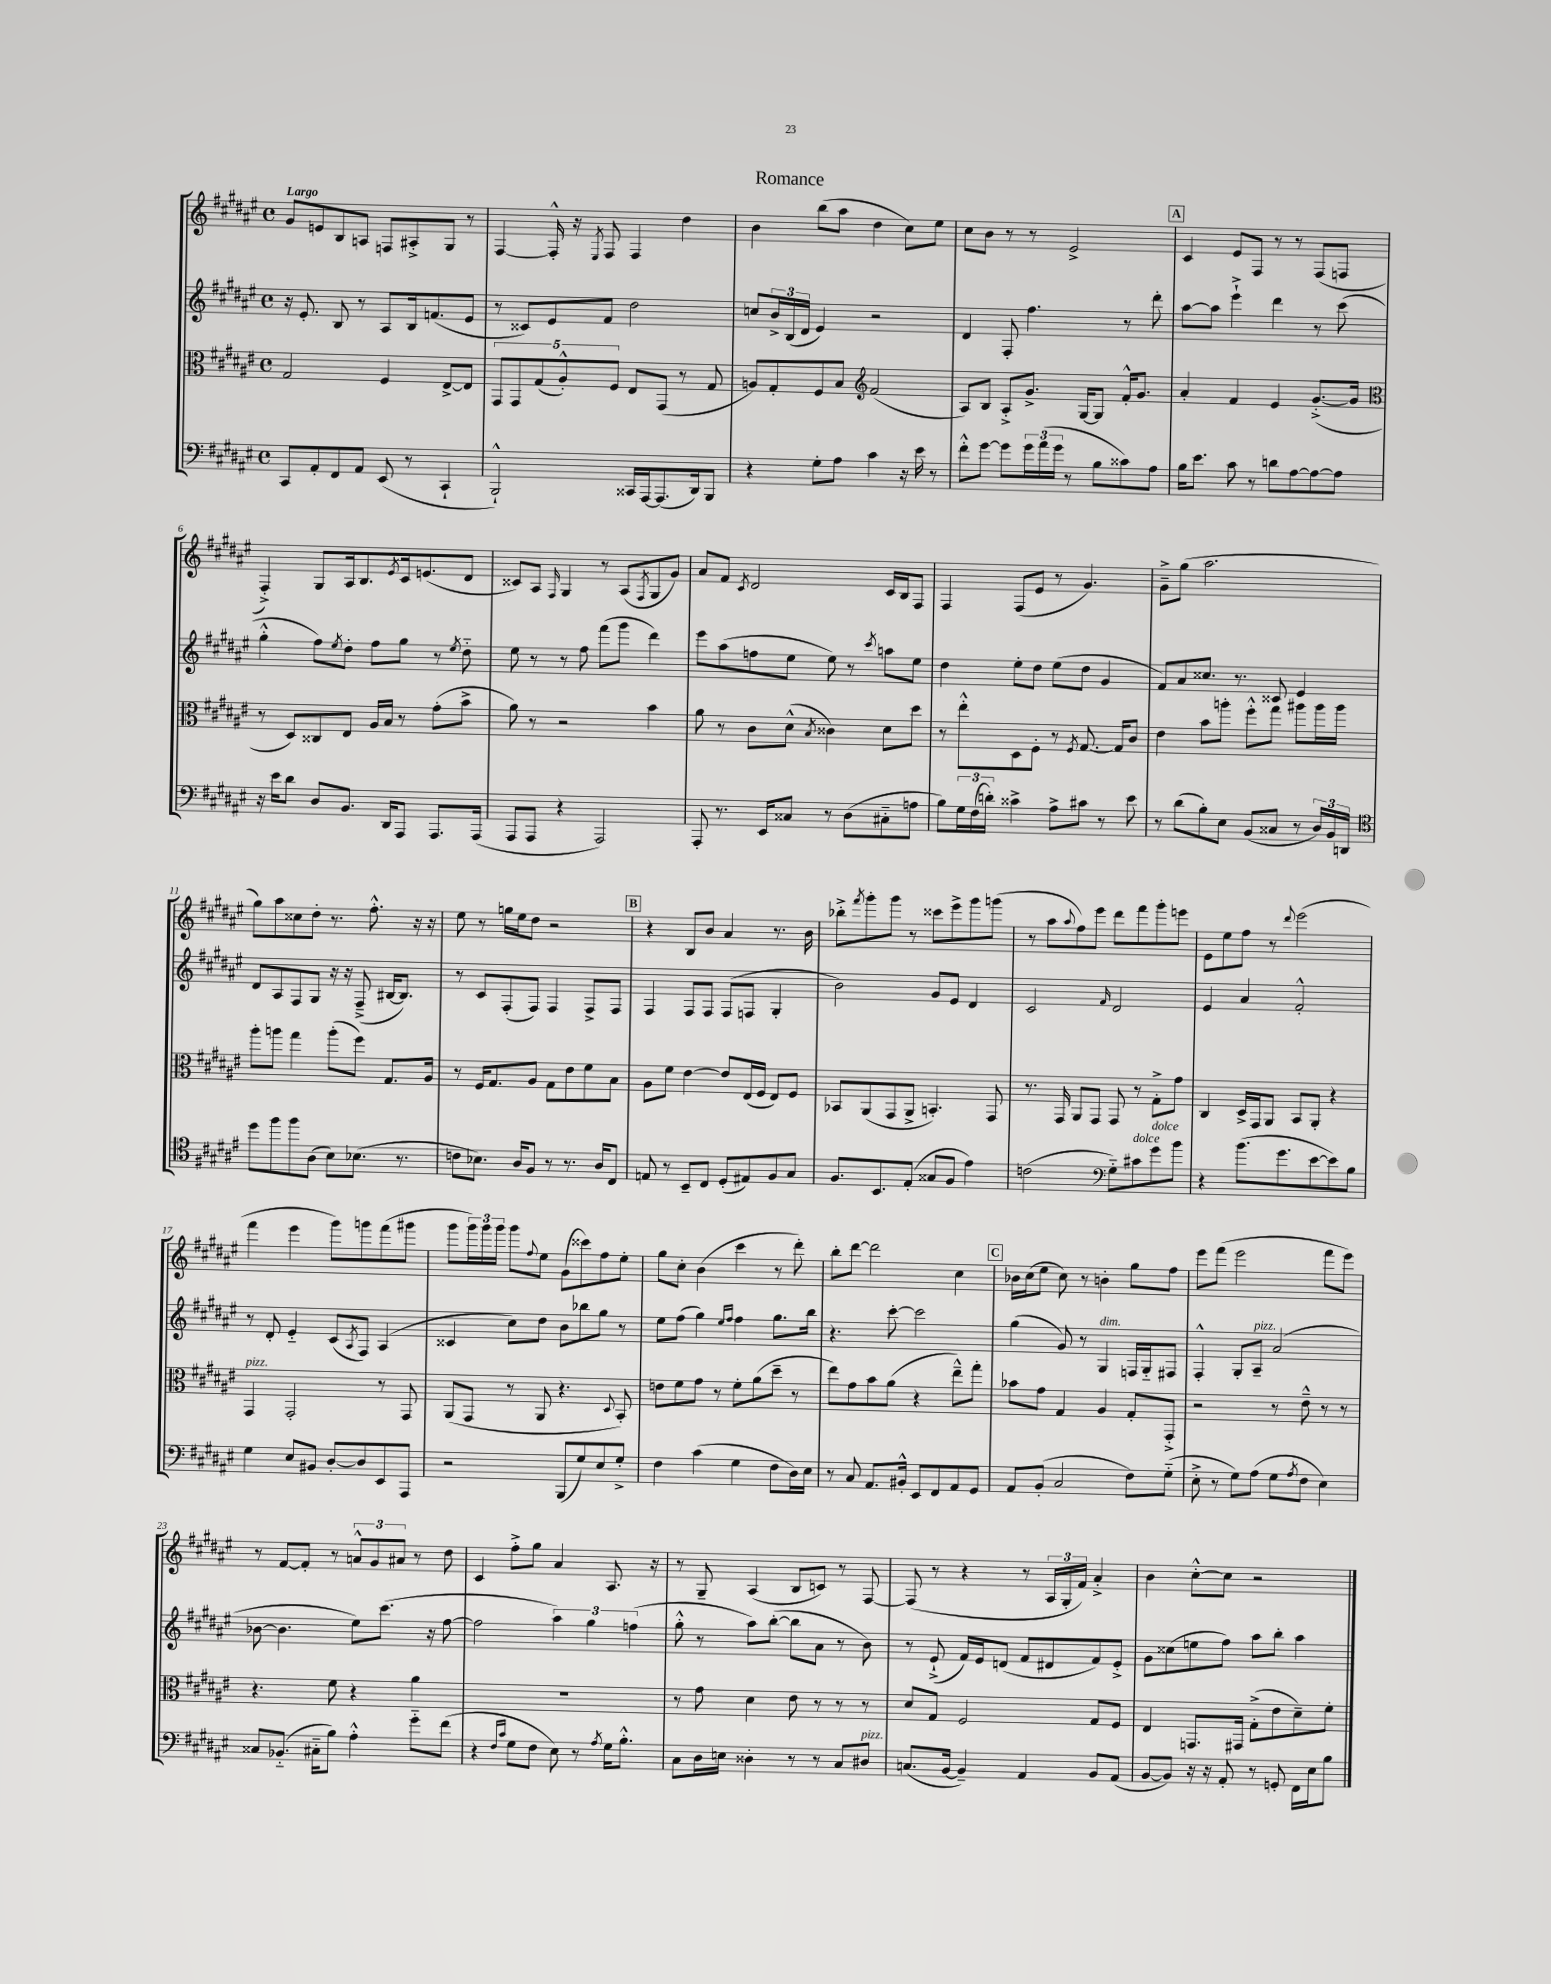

**kern	**kern	**kern	**kern
*staff4	*staff3	*staff2	*staff1
*clefF4	*clefC3	*clefG2	*clefG2
*k[f#c#g#d#a#e#]	*k[f#c#g#d#a#e#]	*k[f#c#g#d#a#e#]	*k[f#c#g#d#a#e#]
*M4/4	*M4/4	*M4/4	*M4/4
*met(c)	*met(c)	*met(c)	*met(c)
8CC#	2G#	16r	8g#
.	.	8.e#'	.
8AA#'	.	.	8e
8FF#	.	8B	8B
8AA#	.	8r	8A
(8EE#	4F#	8A#	8F
8r	.	16B	8A#'^
.	.	(8.f	.
4CC#`	[8E#^	.	8G#
.	8E#]	8e#	8r
=	=	=	=
2BBB`^^)	10GG#	8r	[4F#
.	10GG#	.	.
.	.	8c##)	.
.	(10G#	.	.
.	.	8e#	16F#'^^]
.	10A#'^^)	.	.
.	.	.	16r
.	.	.	8qE#
.	.	8f#	8F#
.	10F#	.	.
16CC##	8E#	2dd#	4F#
[16AAA#	.	.	.
(8.AAA#]	(8GG#	.	.
.	8r	.	4dd#
16DD#)	.	.	.
8BBB	8G#	.	.
=	=	=	=
4r	8A)	8cc	4b
.	8G#'	24b^	.
.	.	(24B	.
.	.	24d#	.
8G#'	8F#	4e#)	(8bb
8A#	8B	.	8aa#
*	*clefG2	*	*
4c#	(2f#	2r	4dd#
16r	.	.	8cc#)
16e#	.	.	.
8r	.	.	8ee#
=	=	=	=
8f#'^^	8A#)	4d#	8cc#
[8g#	8B	.	8b
8g#]	8A#'^	8F#'	8r
24g#	8.g#^	4.ff#	8r
(24a#	.	.	.
24g#	.	.	.
8r	.	.	2e#^
.	[16G#	.	.
8B	8G#]	.	.
8c##)	16f#'^^	8r	.
.	8.g#	.	.
8A#	.	8ddd#'	.
=	=	=	=
16B	4a#'	[8aa#	4c#
8.e#	.	.	.
.	.	8aa#]	.
8c#	4f#	4eee#`^	8e#
8r	.	.	8F#
8d	4e#	4ddd#	8r
[8A#	.	.	8r
8A#_	([8.g#'^	8r	(8F#
8A#]	.	(8ccc#	8F
.	16g#]	.	.
=	=	=	=
*	*clefC3	*	*
16r	8r	4gg#'^^	4F#'^)
16e#	.	.	.
8d#	8D#)	.	.
8D#	8C##	8ff#)	8G#
.	.	8qee#	.
8.BB	8E#	8dd#'	16A#
.	.	.	8.B
.	16A#	8ff#	.
16DD#	16B	.	.
.	.	.	8qe#
8AAA#	8r	8gg#	16c#
.	.	.	(8.e
8.AAA#	(8g#'	8r	.
.	.	8qee#	.
.	8b^	8dd#'~	8d#
(16AAA#	.	.	.
=	=	=	=
8AAA#	8a#)	8ee#	8c##)
8AAA#	8r	8r	8A#
.	.	.	16qqF#
4r	2r	8r	4G#
.	.	8ff#	.
2AAA#)	.	(8fff#	8r
.	.	8ggg#	(8A#
.	.	.	8qF#
.	4b	4ddd#)	8G#
.	.	.	8g#)
=	=	=	=
8AAA#'	8a#	8eee#	8a#
8.r	8r	(8aa#	8f#
.	.	.	8qc#
.	8c#	8ff	2d#
16EE#	.	.	.
8C##	(8d#^^	8ee#	.
.	8qB	.	.
8r	4c##)	8ee#)	.
(8D#	.	8r	.
.	.	8qccc#	.
8C#'~	8d#	8aa	16c#
.	.	.	16B
8A	8dd#	8ee#	8F#
=	=	=	=
8B)	8r	4dd#	4F#
24G#	8ee#'^^	.	.
(24F#	.	.	.
24d')	.	.	.
4c##^	8D#	8ee#'	(8F#
.	8F#'	8dd#	8e#
8A#^	8r	(8ee#	8r
.	8qF#	.	.
8c#	[8.G#	8dd#	4.g#)
8r	.	4g#	.
.	16G#]	.	.
8e#	8c#	.	.
=	=	=	=
8r	4e#	8f#)	8g#~^
(8d#	.	8a#	(8gg#
8B')	8b	8.cc##	2.aa#
8E#	8aa'	.	.
.	.	8.r	.
(8BB	8ff#'^^	.	.
8C##	8gg#	8c##	.
8r	8aa#	4e#	.
24D#)	16aa#	.	.
24BB	.	.	.
.	16aa#	.	.
24DD	.	.	.
=	=	=	=
*clefC4	*	*	*
8dd#	8aa#'	8d#	8gg#)
8ff#	8aa	8A#	8aa#
8ff#	4gg#	8F#	8cc##
(8A#	.	8G#	8dd#'
8B)	(8aa'	16r	8.r
.	.	16r	.
(8.B-	8ff#)	(8F#~^	.
.	.	.	8.ff#'^^
.	8.G#	[16B#	.
8.r	.	8.B#])	.
.	.	.	16r
.	16A#	.	16r
=	=	=	=
8c	8r	8r	8ee#
8.B-)	16F#	8c#	8r
.	8.G#	.	.
.	.	(8F#'	16gg
16A#	.	.	16ee#
8F#	8A#	8F#)	8dd#
8r	8G#	4F#	2r
8.r	8e#	.	.
.	8f#	8F#^	.
16A#	.	.	.
8C#	8B	8F#	.
=	=	=	=
8E	8A#	4F#	4r
8r	8f#	.	.
8BB~	[4e#	8F#	8B
8C#	.	8F#	8b
(8D#'	8e#]	(8F#	4a#
8E#)	(16E#	8F	.
.	16F#	.	.
8F#	8E#)	4G#'	8.r
8G#	8F#	.	.
.	.	.	16b
=	=	=	=
8.F#	8BB-	2b)	8bb-'^
.	.	.	8qfff#
.	(8AA#	.	8ggg#'
8.BB	.	.	.
.	8GG#	.	8ggg#
(8E#'	8AA#^	.	8r
8G##	4.BB')	8g#	8ccc##
8F#	.	8e#	8eee#^
4e#)	.	4d#	8ggg#
.	8GG#	.	(8ggg
=	=	=	=
(2c	8.r	2c#	8r
.	.	.	8aa#
.	16GG#	.	.
.	.	.	8qqaa#
.	8AA#	.	8ff#)
.	8GG#	.	8eee#
*clefF4	*	*	*
.	.	16qqf#	.
8G#'~)	8GG#	2d#	8ddd#
8c#	8r	.	8fff#
8g#	8G#'^	.	8ggg#'
8b	8g#	.	8eee
=	=	=	=
4r	4C#	4e#	8e#
.	.	.	8ee#
(8.b	16D#^	4a#	8ff#
.	16GG#	.	.
.	8AA#	.	8r
8.g#	.	.	.
.	.	.	8qqddd#
.	8BB	2f#'^^	(2eee#
[8e#	8AA#'	.	.
8e#])	4r	.	.
8B	.	.	.
=	=	=	=
4G#	4GG#	8r	4fff#
.	.	8d#'	.
8E#	2GG#'	4e#'~	4eee#
8BB#	.	.	.
[8D#'	.	(8c#	8ggg#)
.	.	8qA#	.
8D#]	.	8F#)	8ggg
8EE#	8r	(4A#	(8fff#
8AAA#	8GG#	.	8ggg#
=	=	=	=
2r	(8AA#	4c##	8ggg#
.	8GG#	.	24ggg#)
.	.	.	24ggg#
.	.	.	24ggg#
.	8r	8cc#)	8ggg#
.	.	.	8qqff#
.	8AA#	8dd#	8ee#
(8BBB	4.r	8b	(8g#
8G#)	.	8bb-	8ccc##)
8E#	.	8gg#	8ff#
.	8qqD#	.	.
8G#'^	8BB')	8r	8ee#'
=	=	=	=
4F#	8e	8ee#	8gg#
.	8f#	(8ff#	8cc#'
(4c#	8g#	4gg#)	(4b
.	8r	.	.
.	.	16qqee#	.
.	.	16qqff#	.
4G#	8f#'	4ff#	4ccc#
.	(8a#	.	.
8F#	8dd#~	8.gg#	8r
16D#)	8r	.	8ddd#')
16E#	.	16bb	.
=	=	=	=
8r	8ee#)	4.r	8bb'
8C#	8g#	.	[8ddd#
8.AA#	8b	.	2ddd#]
.	(8a#	[8ccc#'	.
16BB#'^^	.	.	.
8EE#	4r	2ccc#]	.
8FF#	.	.	.
8AA#	8ee#~^^)	.	4cc#
8GG#	8gg#'	.	.
=	=	=	=
8AA#	8b-	(4gg#	16b-
.	.	.	(16cc#
(8BB'	8g#	.	8ee#
2C#	4G#	8g#)	8cc#)
.	.	8r	8r
.	4A#	4G#	4b'
8F#)	8G#'	16F	8gg#
.	.	16G#'~	.
(8G#'~	8GG#'^	8F#	8ff#
=	=	=	=
8E#'^	2r	4F#'^^	8eee#
8r	.	.	(8fff#
8G#)	.	8G#'	2eee#
(8A#	.	8A#~	.
8G#	8r	(2a#	.
8qA#	.	.	.
8F#	8e#~^^	.	.
4E#)	8r	.	8fff#
.	8r	.	8eee#)
=	=	=	=
8C##	4.r	[8b-	8r
(8.BB-'~	.	4.b-]	[8f#
.	.	.	8f#']
16C#'~	.	.	.
8B)	8f#	.	8r
4A#'^^	4r	8ee#)	12a^^
.	.	.	12g#
.	.	(8.ccc#	.
.	.	.	12a#
8g#'~	4a#	.	8r
.	.	16r	.
(8f#	.	[8ff#	8dd#
=	=	=	=
4r	1r	2ff#]	4c#
16qqF#	.	.	.
16qqc#	.	.	.
8G#	.	.	8ff#'^
8F#	.	.	8gg#
8E#)	.	6aa#)	4a#
8r	.	.	.
.	.	6gg#	.
8qA#	.	.	.
16G#	.	.	8.A#
8.B'^^	.	.	.
.	.	(6ff	.
.	.	.	16r
=	=	=	=
8C#	8r	8gg#'^^	8r
16D#	8g#	8r	8G#~
16E	.	.	.
4D##'	4d#	8aa#)	(4A#
.	.	([8bb'	.
8r	8e#	8bb]	8B
8r	8r	8a#	8c)
8C#	8r	8r	8r
8D#	8r	8b)	[8F#
=	=	=	=
(8.C	8d#	8r	(8F#]
.	8G#	(8e#`^	8r
[16BB	.	.	.
4BB~])	2F#	16f#)	4r
.	.	16e#	.
.	.	(8d	.
4AA#	.	8f#	8r
.	.	8d#	24A#
.	.	.	24G#'
.	.	.	24f#)
8BB	8G#	8f#)	4a#'^
(8AA#	8F#	8e#'^	.
=	=	=	=
[8BB	4E#	8g#	4b
8BB])	.	(8cc##	.
16r	8.GG	8ee	[8cc#'^^
16r	.	.	.
8AA#'	.	8ff#)	8cc#]
.	16GG#	.	.
8r	(8G#'^	8aa#	2r
8GG'	8e#	8bb'	.
16FF#	8d#~)	4aa#	.
16E#	.	.	.
8B	8f#'	.	.
==	==	==	==
*-	*-	*-	*-
